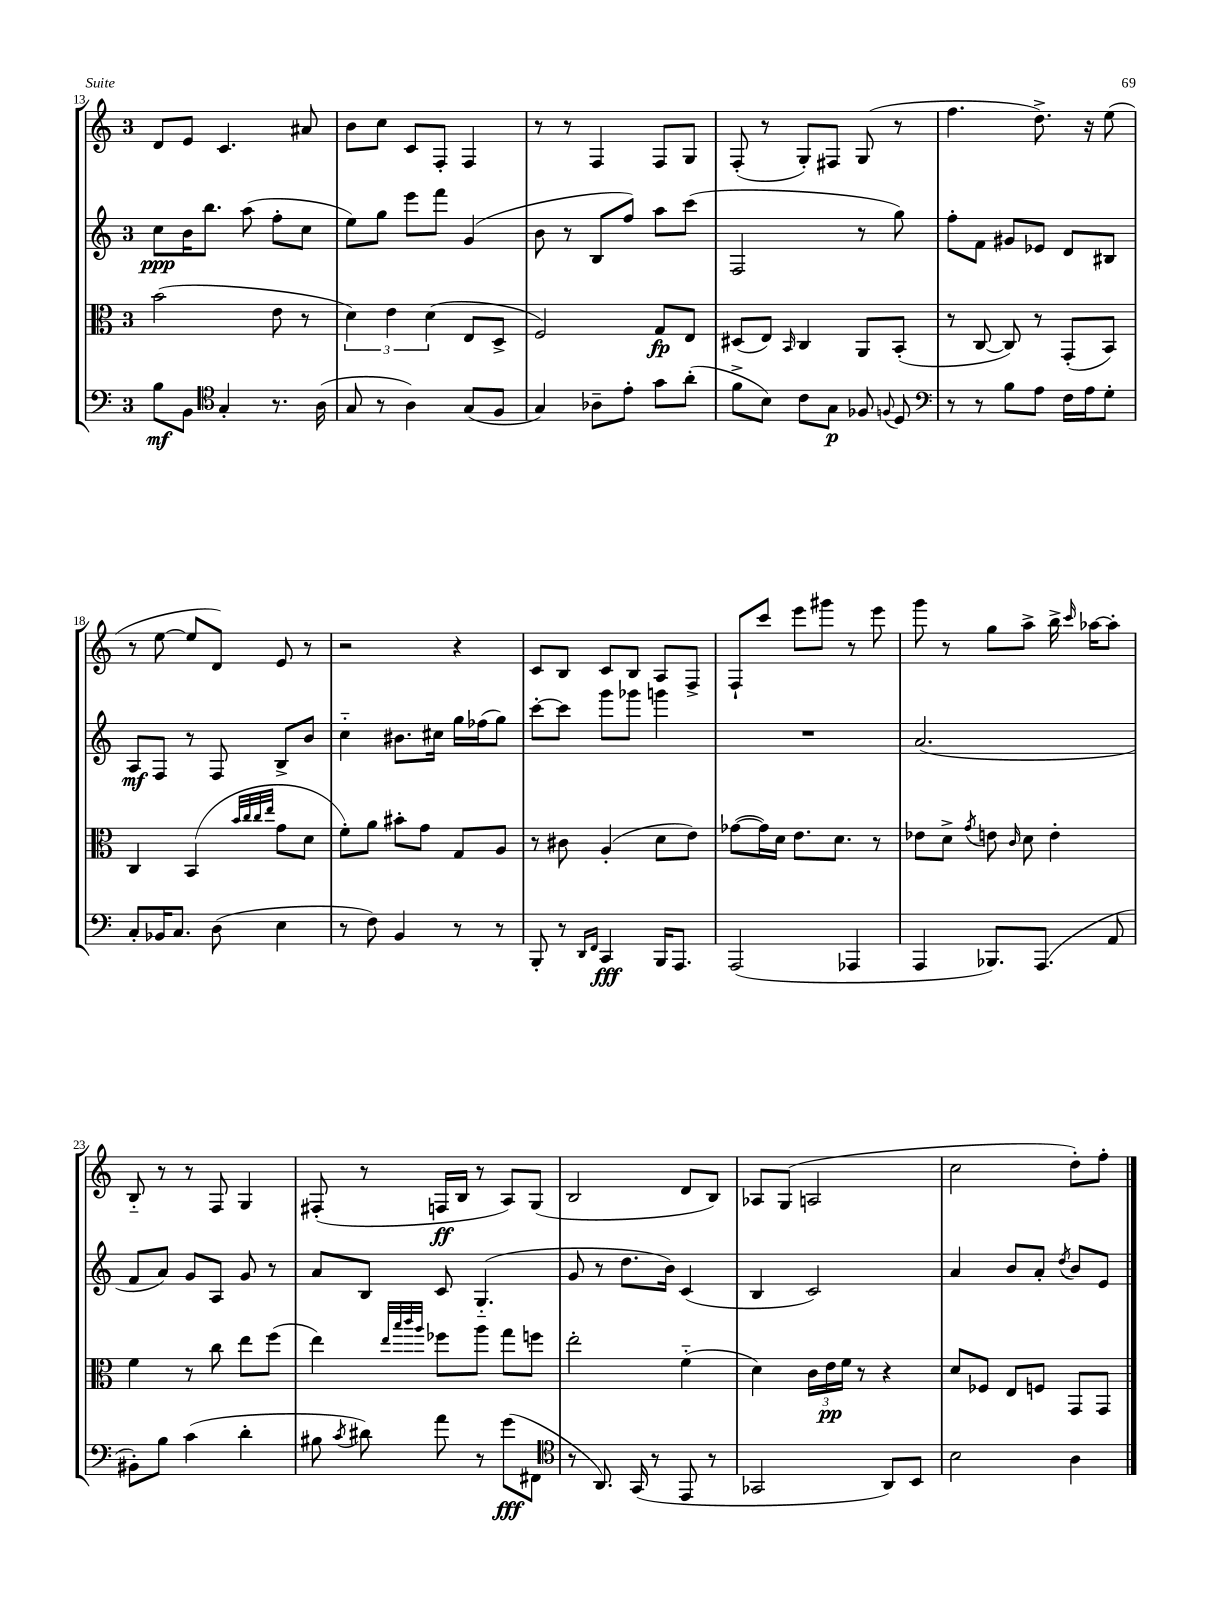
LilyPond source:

<<
\new StaffGroup <<
\new Staff = "s0" {
    \clef treble \key c \major \once \override Staff.TimeSignature.style = #'single-digit \time 3/4
    \autoBeamOff d'8[ e'8] c'4. ais'8 |
    b'8[ c''8] c'8[ f8]-. f4 |
    r8 r8 f4 f8[ g8] |
    f8-.( r8 g8[-.) fis8] g8( r8 |
    f''4. d''8.->) r16 e''8( |
    r8 e''8~ e''8[ d'8]) e'8 r8 |
    r2 r4 |
    c'8[ b8] c'8[ b8] a8[ f8]-> |
    f8[-! c'''8] e'''8[ gis'''8] r8 e'''8 |
    g'''8 r8 g''8[ a''8]-> b''16-> \grace { c'''16 } aes''16[~ aes''8]-. |
    b8-_ r8 r8 f8 g4 |
    fis8-.( r8 f16[\ff b16] r8 a8[) g8]( |
    b2 d'8[ b8]) |
    aes8[ g8]( a2 |
    c''2 d''8[-.) f''8]-. \bar "|." |
}
\new Staff = "s1" {
    \clef treble \key c \major \once \override Staff.TimeSignature.style = #'single-digit \time 3/4
    \autoBeamOff c''8[\ppp b'16 b''8.] a''8( f''8[-. c''8] |
    e''8[) g''8] e'''8[ f'''8] g'4( |
    b'8 r8 b8[ f''8]) a''8[ c'''8]( |
    f2 r8 g''8) |
    f''8[-. f'8] gis'8[ ees'8] d'8[ bis8] |
    a8[\mf f8] r8 f8 b8[-> b'8] |
    c''4-_ bis'8.[ cis''16] g''16[ fes''16( g''8]) |
    c'''8[~-. c'''8] g'''8[ ges'''8] g'''4 |
    R2. |
    a'2.( |
    f'8[ a'8]) g'8[ a8] g'8 r8 |
    a'8[ b8] c'8 g4.-_( |
    g'8 r8 d''8.[ b'16]) c'4( |
    b4 c'2) |
    a'4 b'8[ a'8]-. \acciaccatura { d''8 } b'8[ e'8] \bar "|." |
}
\new Staff = "s2" {
    \clef alto \key c \major \once \override Staff.TimeSignature.style = #'single-digit \time 3/4
    \autoBeamOff b'2( e'8 r8 |
    \tuplet 3/2 { d'4) e'4 d'4( } e8[ d8]-> |
    f2) g8[\fp e8] |
    dis8[( e8]) \grace { b,16 } c4 a,8[ b,8]-.( |
    r8 c8~ c8) r8 g,8[-.( b,8]) |
    c4 b,4( \grace { b'32[ c''32 c''32 e''32] } g'8[ d'8] |
    f'8[-.) a'8] bis'8[-. g'8] g8[ a8] |
    r8 cis'8 a4-.( d'8[ e'8]) |
    ges'8[~( ges'16) d'16] e'8.[ d'8.] r8 |
    ees'8[ d'8]-> \acciaccatura { g'8 } e'8 \grace { c'16 } d'8 e'4-. |
    f'4 r8 c''8 e''8[ f''8]( |
    e''4) \grace { e''32[ b''32 c'''32 a''32] } fes''8[ a''8] g''8[ f''8] |
    e''2-. f'4-_( |
    d'4) \tuplet 3/2 { c'16[ e'16\pp f'16] } r8 r4 |
    d'8[ fes8] e8[ f8] g,8[ g,8] \bar "|." |
}
\new Staff = "s3" {
    \clef bass \key c \major \once \override Staff.TimeSignature.style = #'single-digit \time 3/4
    \autoBeamOff b8[\mf b,8] \clef tenor g4-. r8. a16( |
    g8 r8 a4) g8[( f8] |
    g4) aes8[-- e'8]-. g'8[ a'8]-.( |
    f'8[-> b8]) c'8[ g8]\p fes8 \appoggiatura { f8 } d8 |
    \clef bass r8 r8 b8[ a8] f16[ a16 g8]-. |
    c8[-. bes,16 c8.] d8( e4 |
    r8 f8) b,4 r8 r8 |
    b,,8-. r8 \grace { d,16[ f,16] } c,4\fff b,,16[ a,,8.] |
    a,,2( aes,,4 |
    a,,4 bes,,8.[) a,,8.]( a,8 |
    bis,8[-.) b8] c'4( d'4-. |
    bis8 \acciaccatura { c'8 } dis'8) a'8 r8 g'8[\fff( fis,8] |
    \clef tenor r8 a,8.) g,16( r8 e,8 r8 |
    ges,2 a,8[) b,8] |
    b2 a4 \bar "|." |
}
>>
>>
\layout { \context { \Score currentBarNumber = #13 } }
